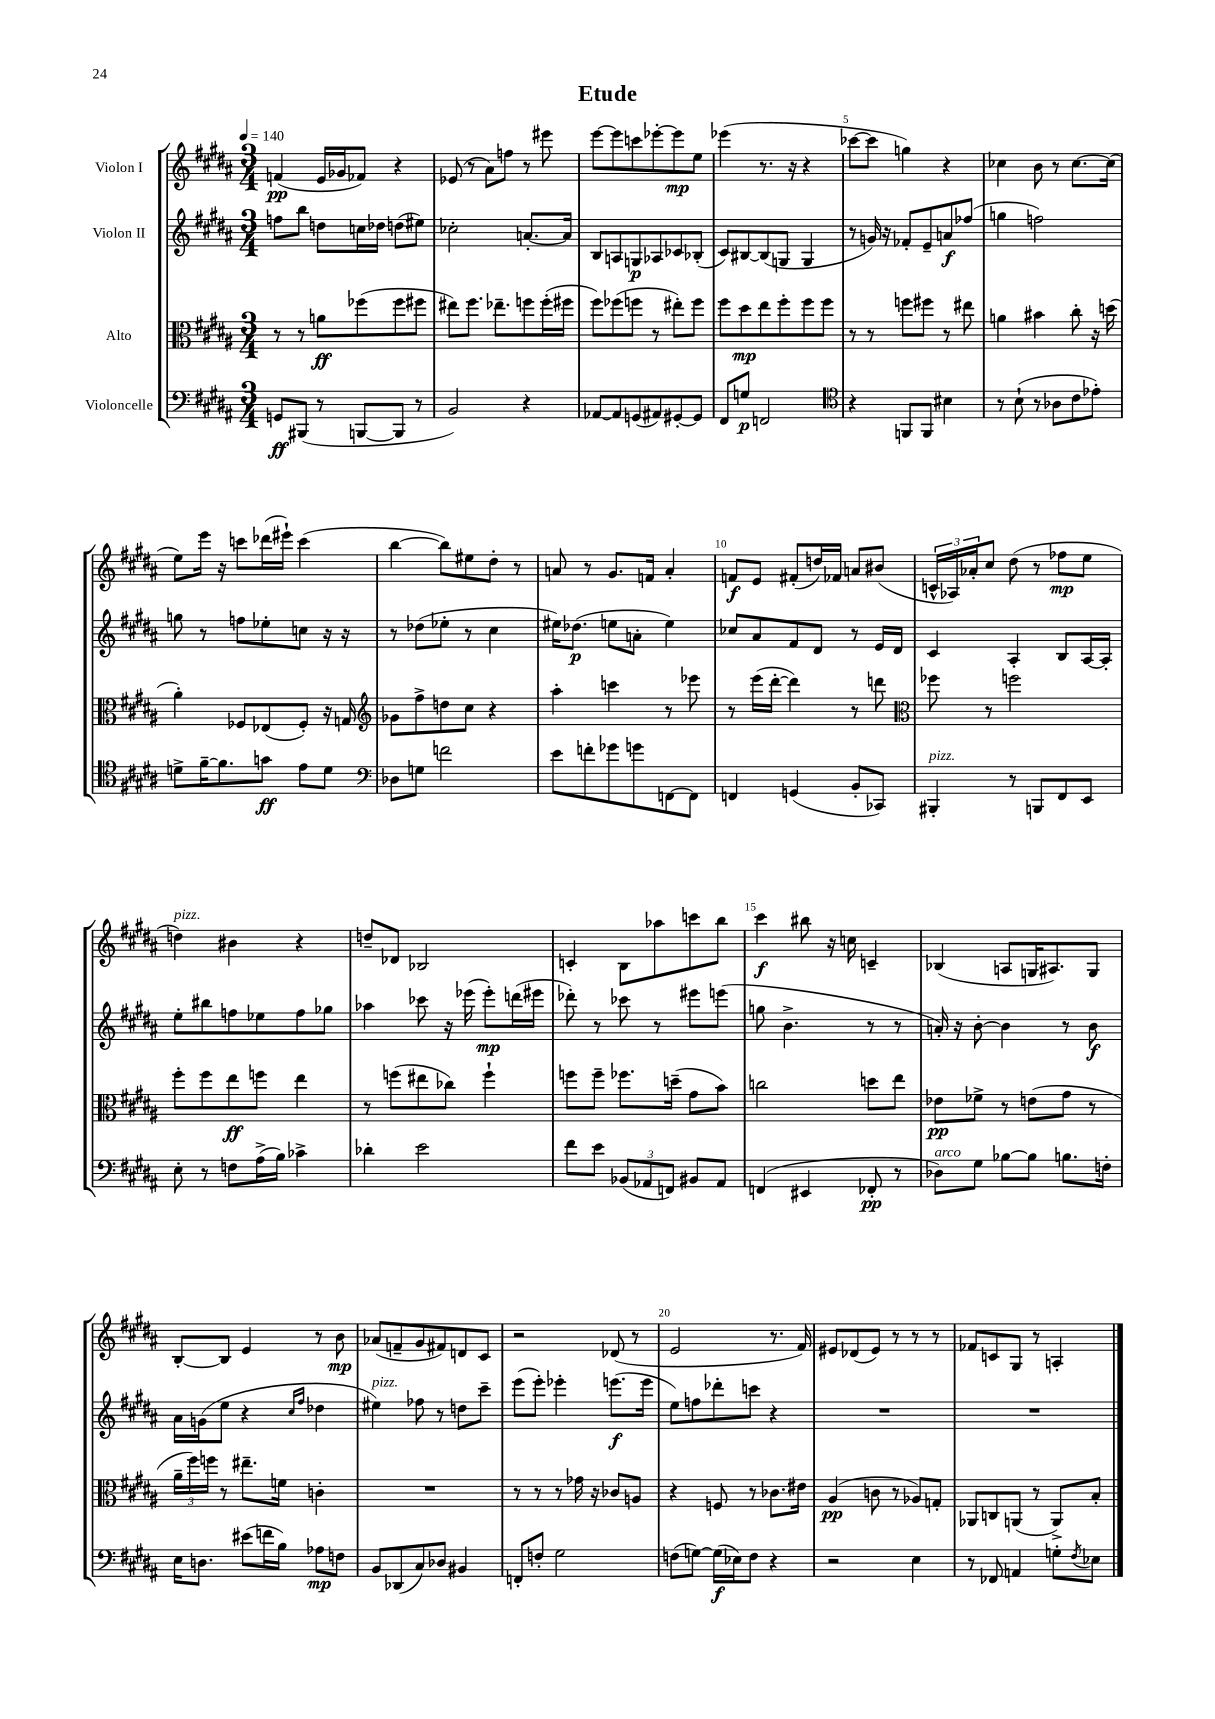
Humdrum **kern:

**kern	**dynam	**kern	**dynam	**kern	**dynam	**kern	**dynam
*part4	*part4	*part3	*part3	*part2	*part2	*part1	*part1
*staff4	*staff4	*staff3	*staff3	*staff2	*staff2	*staff1	*staff1
*I"Violoncelle	*	*I"Alto	*	*I"Violon II	*	*I"Violon I	*
*clefF4	*	*clefC3	*	*clefG2	*	*clefG2	*
*k[f#c#g#d#a#]	*	*k[f#c#g#d#a#]	*	*k[f#c#g#d#a#]	*	*k[f#c#g#d#a#]	*
*M3/4	*	*M3/4	*	*M3/4	*	*M3/4	*
*MM140	*	*MM140	*	*MM140	*	*MM140	*
=1	=1	=1	=1	=1	=1	=1	=1
8GGn/L	ff	8r	.	8ffn\L	.	(4fn/	pp
(8BBB#X/J	.	8r	.	8bb\J	.	.	.
8r	.	8an\L	ff	8ddn\L	.	16e/LL	.
.	.	.	.	.	.	16g-X/J	.
[8BBBn/L	.	(8ff-X\	.	16ccn\L	.	8f-X/J)	.
.	.	.	.	16dd-X\JJ	.	.	.
8BBB/J]	.	8ff-\	.	(8ddn\L	.	4r	.
8r	.	8ff#X\J	.	8ee#X\J)	.	.	.
=2	=2	=2	=2	=2	=2	=2	=2
2BB/)	.	8ee#X\L)	.	2cc-X'\	.	(8e-X/	.
.	.	8.ff#\J	.	.	.	8r	.
.	.	.	.	.	.	8a#\L)	.
.	.	8.ee-X~\L	.	.	.	.	.
.	.	.	.	.	.	8ffn\J	.
4r	.	8ffn\	.	[8.an'/L	.	8r	.
.	.	(16ff'\L	.	.	.	8eee#X\	.
.	.	16ff#X\JJ	.	16a/Jk]	.	.	.
=3	=3	=3	=3	=3	=3	=3	=3
[8AA-X/L	.	8ff#\L)	.	8B/L	.	[8eee\L	.
8AA-/]	.	(8ff-X\	.	8An/	.	8eee\]	.
(8GGn/	.	8ffn\J	.	8Gn/	p	8cccn\	.
8AA#X/)	.	8r	.	8A-X/	.	[8eee-X'\	.
[8GG#X'/	.	8ee#X'\L)	.	8c-X/	.	8eee-\]	mp
8GG#/J]	.	8ff\J	.	(8B-X'/J	.	8ee\J	.
=4	=4	=4	=4	=4	=4	=4	=4
8FF#/L	.	8ff#\L	.	8c#/L)	.	(4eee-X\	.
8Gn/J	p	8dd#\	mp	[8B#X/	.	.	.
2FFn/	.	8ee\	.	(8B#/]	.	8.r	.
.	.	8ff#'\	.	8Gn/J	.	.	.
.	.	.	.	.	.	16r	.
.	.	8ff#\	.	4G/	.	4r	.
.	.	8ff#\J	.	.	.	.	.
=5	=5	=5	=5	=5	=5	=5	=5
*clefC4	*	*	*	*	*	*	*
4r	.	8r	.	8r	.	[8ccc-X\L	.
.	.	8r	.	16gn/)	.	8ccc-\J]	.
.	.	.	.	16r	.	.	.
8FFn/L	.	8ffn\L	.	8f-X'/L	.	4ggn\)	.
8FF/J	.	8ff#X\J	.	8e~/	.	.	.
4B#X\	.	8r	.	8an/	f	4r	.
.	.	8ee#X\	.	(8ff-X/J	.	.	.
=6	=6	=6	=6	=6	=6	=6	=6
8r	.	4an\	.	4ggn\	.	4cc-X\	.
(8B`\	.	.	.	.	.	.	.
8r	.	4b#X\	.	2ffn\)	.	8b\	.
8A-X\L	.	.	.	.	.	8r	.
8c#\	.	8cc#'\	.	.	.	[8.cc-\L	.
8e-X'\J)	.	16r	.	.	.	.	.
.	.	(16ddn\	.	.	.	(16cc-\Jk]	.
!!LO:LB:g=z
=7	=7	=7	=7	=7	=7	=7	=7
8dn^\L	.	4a#'\)	.	8ggn\	.	8ee\L)	.
[16f#~\K	.	.	.	8r	.	16eee\Jk	.
8.f#\]	.	.	.	.	.	16r	.
.	.	8F-X/L	.	8ffn\L	.	8cccn\L	.
8gn\J	ff	(8E-X/	.	8ee-X'\	.	(16ddd-X\L	.
.	.	.	.	.	.	16eee#X`\JJ)	.
8e\L	.	8F-'/J)	.	8ccn\J	.	(4ccc\	.
8d\J	.	16r	.	16r	.	.	.
.	.	16Gn/	.	16r	.	.	.
=8	=8	=8	=8	=8	=8	=8	=8
*clefF4	*	*clefG2	*	*	*	*	*
8D-X\L	.	8g-X\L	.	8r	.	[4bb\	.
8Gn\J	.	8ff#^\	.	(8dd-X\L	.	.	.
2fn\	.	8ddn\	.	8ee-X'\J	.	8bb\L])	.
.	.	8cc#\J	.	8r	.	8ee#X\	.
.	.	4r	.	4cc#\	.	8dd#'\J	.
.	.	.	.	.	.	8r	.
=9	=9	=9	=9	=9	=9	=9	=9
8e\L	.	4aa#'\	.	16ee#X\KL)	.	8an/	.
.	.	.	.	(8.dd-X\J	p	.	.
8fn'\	.	.	.	.	.	8r	.
8g-X\	.	4cccn\	.	8een\L	.	8.g#/L	.
8gn\	.	.	.	8an'\J	.	.	.
.	.	.	.	.	.	16fn/Jk	.
[8FFn\	.	8r	.	4ee\)	.	4a'/	.
8FF\J]	.	8eee-X\	.	.	.	.	.
=10	=10	=10	=10	=10	=10	=10	=10
4FFn/	.	8r	.	8cc-X/L	.	8fn/L	f
.	.	(16eee\LL	.	8a#/	.	8e/J	.
.	.	[16ddd#'\JJ	.	.	.	.	.
(4GGn/	.	4ddd#\])	.	8f#/	.	(8f#X'/L	.
.	.	.	.	8d#/J	.	16ddn/L)	.
.	.	.	.	.	.	16f-X/JJ	.
8BB'/L	.	8r	.	8r	.	8an/L	.
8CC-X/J)	.	8dddn\	.	16e/LL	.	(8b#X/J	.
.	.	.	.	16d#/JJ	.	.	.
=11	=11	=11	=11	=11	=11	=11	=11
*	*	*clefC3	*	*	*	*	*
!LO:TX:a:i:t=pizz.	!	!	!	!	!	!	!
4BBB#X'/	.	8ff-X\	.	4c#/	.	24cn^^/LL	.
.	.	.	.	.	.	24A-X/)	.
.	.	.	.	.	.	24a-X'/J	.
.	.	8r	.	.	.	8cc#/J	.
8r	.	2ffn\	.	4A#'/	.	(8dd#\	.
8BBBn/L	.	.	.	.	.	8r	.
8FF#/	.	.	.	8B/L	.	8ff-X\L	mp
8EE/J	.	.	.	[16A#/L	.	8ee\J	.
.	.	.	.	16A#'/JJ]	.	.	.
!!LO:LB:g=z
=12	=12	=12	=12	=12	=12	=12	=12
!	!	!	!	!	!	!LO:TX:a:i:t=pizz.	!
8E'\	.	8ff#'\L	.	8ee'\L	.	4ddn\)	.
8r	.	8ff#\	.	8bb#X\	.	.	.
8Fn\L	.	8ee\	ff	8ffn\	.	4b#X\	.
(16A#^\L	.	8ffn\J	.	8ee-X\	.	.	.
16B\JJ)	.	.	.	.	.	.	.
4c-X^\	.	4ee\	.	8ff\	.	4r	.
.	.	.	.	8gg-X\J	.	.	.
=13	=13	=13	=13	=13	=13	=13	=13
4d-X'\	.	8r	.	4aa-X\	.	8ddn~/L	.
.	.	(8ffn\L	.	.	.	8d-X/J	.
2e\	.	8ee#X\	.	8ccc-X\	.	2B-X/	.
.	.	8cc-X\J)	.	16r	.	.	.
.	.	.	.	(16eee-X\	.	.	.
.	.	4ff`\	.	8eee-'\L)	mp	.	.
.	.	.	.	(16dddn\L	.	.	.
.	.	.	.	16eee#X\JJ	.	.	.
=14	=14	=14	=14	=14	=14	=14	=14
8f#\L	.	8ffn\L	.	8ddd-X'\)	.	4cn'/	.
8e\J	.	8ff~\J	.	8r	.	.	.
(12BB-X/L	.	8.ff-X\L	.	8ccc-X\	.	8B\L	.
12AA-X/	.	.	.	.	.	.	.
.	.	.	.	8r	.	8aa-X\	.
12FFn/J)	.	.	.	.	.	.	.
.	.	(16ddn~\Jk	.	.	.	.	.
8BB#X/L	.	8g#\L	.	8eee#X\L	.	8cccn\	.
8AA-/J	.	8b\J)	.	(8eeen\J	.	8bb\J	.
=15	=15	=15	=15	=15	=15	=15	=15
(4FFn/	.	2ccn\	.	8ggn\	.	4ccc#\	f
.	.	.	.	4.b^\	.	.	.
4EE#X/	.	.	.	.	.	8bb#X\	.
.	.	.	.	.	.	16r	.
.	.	.	.	.	.	16ccn\	.
8FF-X'/	pp	8ddn\L	.	8r	.	4cn~/	.
8r	.	8ee\J	.	8r	.	.	.
=16	=16	=16	=16	=16	=16	=16	=16
!LO:TX:a:i:t=arco	!	!	!	!	!	!	!
8D-X\L)	.	8e-X\L	pp	16an'/)	.	(4B-X/	.
.	.	.	.	16r	.	.	.
8G#\J	.	8f-X^\J	.	[8b'\	.	.	.
[8B-X\L	.	8r	.	4b\]	.	8An/L	.
8B-\J]	.	(8en\L	.	.	.	16Gn/K	.
.	.	.	.	.	.	8.A#X/)	.
8.Bn\L	.	8g#\J	.	8r	.	.	.
.	.	8r	.	8b\	f	8G/J	.
16Fn'\Jk	.	.	.	.	.	.	.
!!LO:LB:g=z
=17	=17	=17	=17	=17	=17	=17	=17
16E\KL	.	24a#~\LL	.	16a#\LL	.	[8B'/L	.
.	.	24ff#\)	.	.	.	.	.
8.Dn\J	.	.	.	(16gn\J	.	.	.
.	.	24ffn\JJ	.	.	.	.	.
.	.	8r	.	8ee\J	.	8B/J]	.
(8e#X\L	.	8.ee#X~\L	.	4r	.	4e/	.
16fn\L	.	.	.	.	.	.	.
16B\JJ)	.	16fn\Jk	.	.	.	.	.
.	.	.	.	16qqcc#/LL	.	.	.
.	.	.	.	16qqff#/JJ	.	.	.
8A-X\L	mp	4cn'\	.	4dd-X\	.	8r	.
8Fn\J	.	.	.	.	.	8b\	mp
=18	=18	=18	=18	=18	=18	=18	=18
!	!	!	!	!LO:TX:a:i:t=pizz.	!	!	!
8BB/L	.	2.r	.	4ee#X\)	.	(8a-X/L	.
(8DD-X/	.	.	.	.	.	8fn~/	.
8C#/)	.	.	.	8ff-X\	.	8g#/	.
8D-X/J	.	.	.	8r	.	8f#X/)	.
4BB#X/	.	.	.	8ddn\L	.	8dn/	.
.	.	.	.	8ccc#~\J	.	8c#/J	.
=19	=19	=19	=19	=19	=19	=19	=19
8FFn'/L	.	8r	.	(8eee\L	.	2r	.
8Fn'/J	.	8r	.	8eee'\J)	.	.	.
2G#\	.	8r	.	4eee-X'\	.	.	.
.	.	16g-X\	.	.	.	.	.
.	.	16r	.	.	.	.	.
.	.	8c-X/L	.	(8.eeen\L	f	(8d-X/	.
.	.	8An/J	.	.	.	8r	.
.	.	.	.	16eee\Jk	.	.	.
=20	=20	=20	=20	=20	=20	=20	=20
(8Fn\L	.	4r	.	8ee\L)	.	2e/	.
[8Gn\J)	.	.	.	8ffn\	.	.	.
(16G\LL]	f	8Fn/	.	8ddd-X'\	.	.	.
16E-X\J)	.	.	.	.	.	.	.
8F\J	.	8r	.	8cccn\J	.	.	.
4r	.	8.c-X\L	.	4r	.	8.r	.
.	.	16e#X\Jk	.	.	.	16f#/)	.
=21	=21	=21	=21	=21	=21	=21	=21
2r	.	(4A#/	pp	2.r	.	8e#X/L	.
.	.	.	.	.	.	(8d-X/	.
.	.	8cn\	.	.	.	8e#/J)	.
.	.	8r	.	.	.	8r	.
4E\	.	8A-X/L)	.	.	.	8r	.
.	.	8Gn'/J	.	.	.	8r	.
=22	=22	=22	=22	=22	=22	=22	=22
8r	.	8AA-X/L	.	2.r	.	8f-X/L	.
8FF-X/	.	8Cn/	.	.	.	8cn/	.
4AAn/	.	(8AAn/J	.	.	.	8G#/J	.
.	.	8r	.	.	.	8r	.
8Gn'\L	.	8AA^/L)	.	.	.	4An'/	.
8qF#/	.	.	.	.	.	.	.
8E-X\J	.	8B'/J	.	.	.	.	.
==	==	==	==	==	==	==	==
*-	*-	*-	*-	*-	*-	*-	*-
